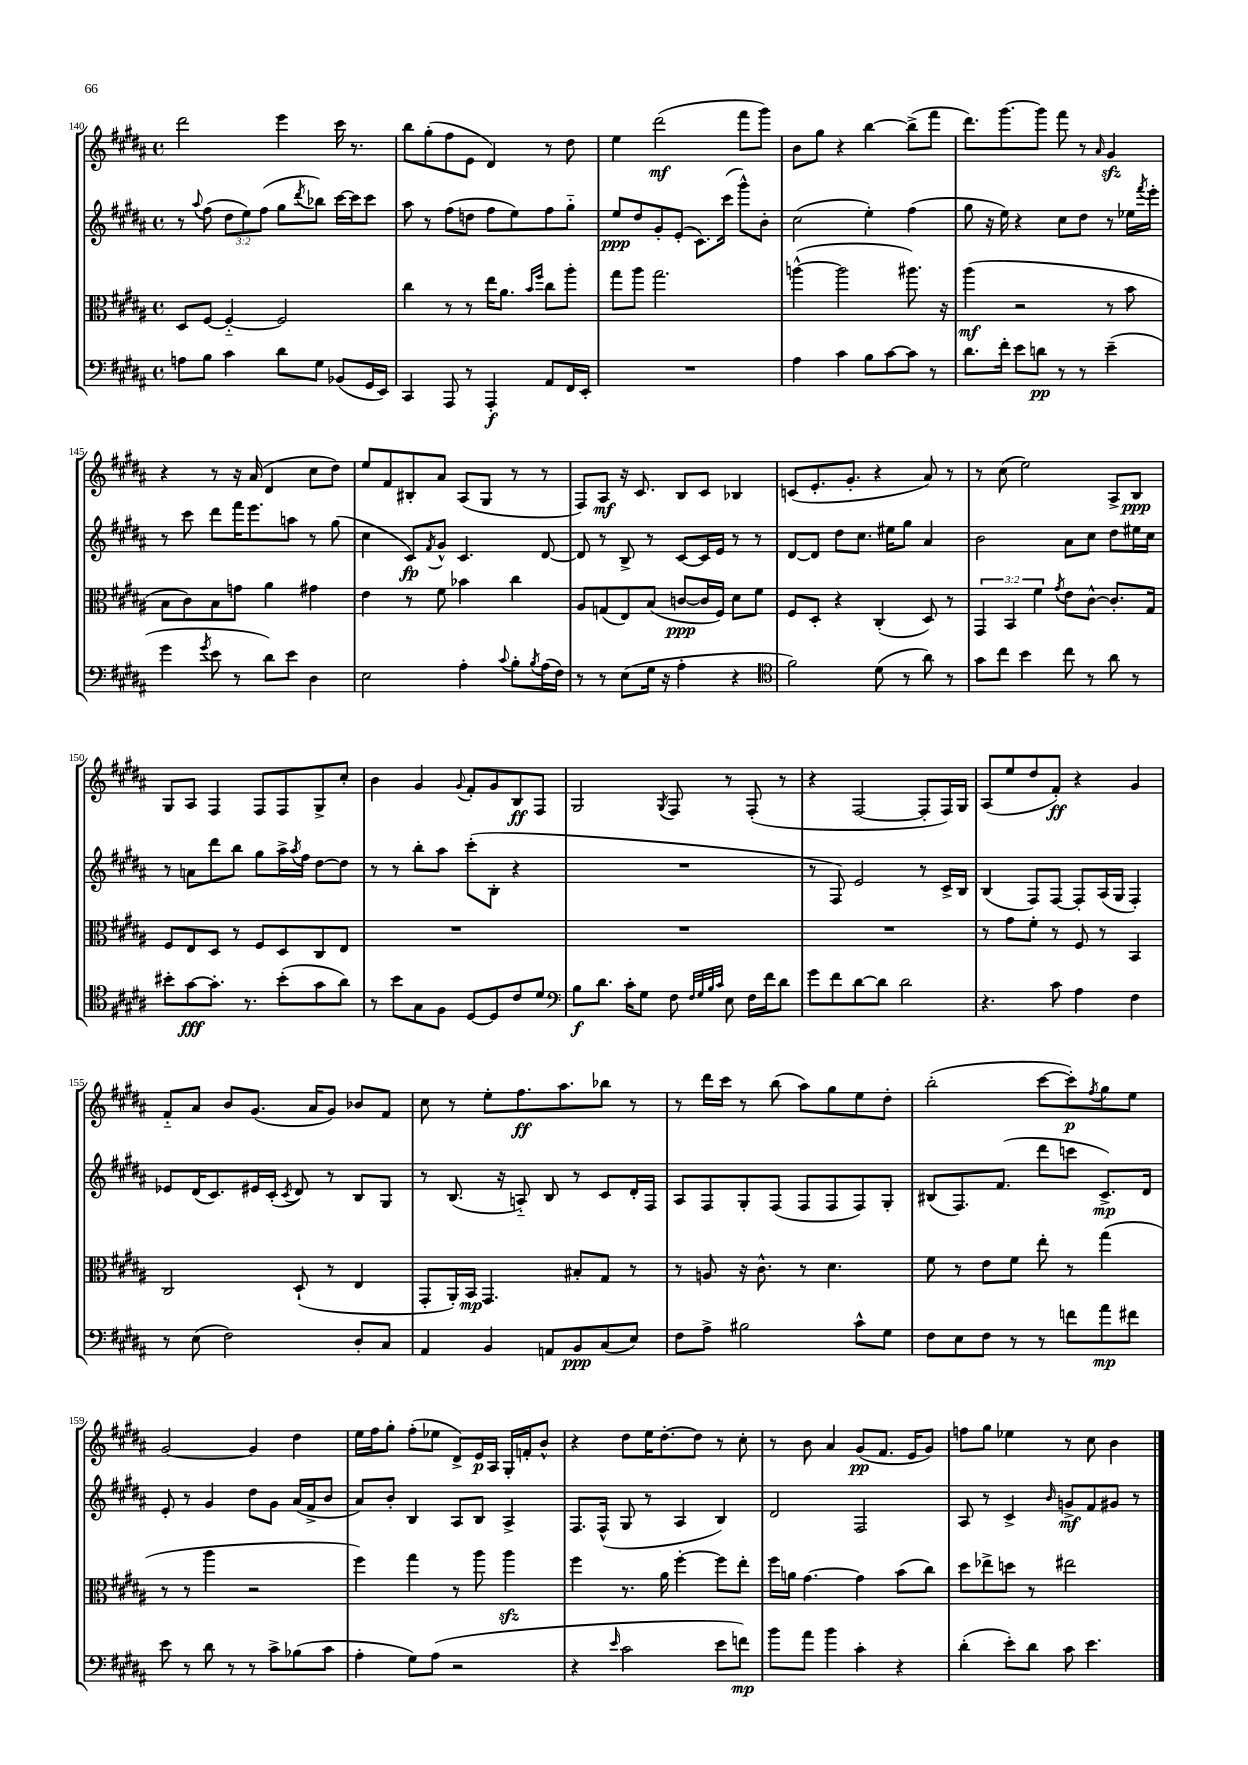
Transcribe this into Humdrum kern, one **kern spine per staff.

**kern	**kern	**kern	**kern
*staff4	*staff3	*staff2	*staff1
*clefF4	*clefC3	*clefG2	*clefG2
*k[f#c#g#d#a#]	*k[f#c#g#d#a#]	*k[f#c#g#d#a#]	*k[f#c#g#d#a#]
*M4/4	*M4/4	*M4/4	*M4/4
*met(c)	*met(c)	*met(c)	*met(c)
8A\L	8D#/L	8r	2ddd#\
.	.	8qqaa#/	.
8B\J	[8F#/J	(8ff#\	.
4c#\	4F#'~/_	12dd#\L	.
.	.	12ee\)	.
.	.	(12ff#\J	.
8d#\L	2F#/]	8gg#\L	4eee\
.	.	8qddd#/	.
8G#\J	.	8bb-\J)	.
(8BB-/L	.	[16ccc#\LL	16ccc#\
.	.	16ccc#\]J	8.r
16GG#/L	.	8ccc#\J	.
16EE/JJ)	.	.	.
=	=	=	=
4CC#/	4cc#\	8aa#\	8bb\L
.	.	8r	(8gg#'\
8AAA#/	8r	(8ff#\L	8ff#\
8r	8r	8dd\J	8e\J
4AAA#'/	16ee\LK	8ff#\L	4d#/)
.	8.a#\J	.	.
.	.	8ee\)	.
.	16qqb/LL	.	.
.	16qqff#/JJ	.	.
8AA#/L	8cc#\L	8ff#\	8r
16FF#/L	8aa#'\J	8gg#'~\J	8dd#\
16EE'/JJ	.	.	.
=	=	=	=
1r	8gg#\L	8ee/L	4ee\
.	8aa#\J	8dd#/	.
.	2.gg#\	8g#'/	(2ddd#\
.	.	(8e'/J	.
.	.	8.c#\L)	.
.	.	(16ccc#\Jk	.
.	.	8ggg#^^\L)	8fff#\L
.	.	8b'\J	8ggg#\J)
=	=	=	=
4A#\	([4aa^^\	(2cc#\	8b\L
.	.	.	8gg#\J
4c#\	2aa\]	.	4r
8B\L	.	4ee'\)	[4bb\
[8c#\	.	.	.
8c#\]J	8.aa#\)	(4ff#\	(8bb^\]L
8r	.	.	8fff#\J
.	16r	.	.
=	=	=	=
8.d#\L	(4aa#\	8gg#\	8.ddd#\L)
.	.	16r	.
16f#'\Jk	.	16ee\)	[8.ggg#\
8e\L	2r	4r	.
8d\J	.	.	8ggg#\]J
8r	.	8cc#\L	8fff#\
8r	.	8dd#\J	8r
.	.	.	16qqa#/
(4e~\	8r	8r	4g#/
.	8b\	16ee-\LL	.
.	.	8qfff#/	.
.	.	16eee'\JJ	.
=	=	=	=
4g#\	8B\L	8r	4r
.	8c#\)	8ccc#\	.
8qg#/	.	.	.
8e\	8B\	8ddd#\L	8r
8r	8g\J	16fff#\K	16r
.	.	8.eee\	(16a#/
8d#\L)	4a#\	.	4d#/
8e\J	.	8aa\J	.
4D#\	4g#\	8r	8cc#\L
.	.	(8gg#\	8dd#\J)
=	=	=	=
2E\	4e\	4cc#\	8ee/L
.	.	.	8f#/
.	8r	8c#/L)	8B#'/
.	.	8qf#/	.
.	8f#\	8g#^^/J	8a#/J
4A#'\	4b-\	4.c#/	(8A#/L
.	.	.	8G#/J
8qqc#/	.	.	.
8B'\L	4cc#\	.	8r
8qB/	.	.	.
(16A#\L	.	[8d#/	8r
16F#\JJ)	.	.	.
=	=	=	=
8r	8A#/L	8d#/]	8F#/L)
8r	(8G/	8r	8A#/J
(8E\L	8E/)	8B^/	16r
.	.	.	8.c#/
16G#\Jk	(8B/J	8r	.
16r	.	.	.
4A#'\	[8c/L	[8c#/L	8B/L
.	16c/]L	16c#/]L	8c#/J
.	16F#/JJ)	16e/JJ	.
4r	8d#\L	8r	4B-/
.	8f#\J	8r	.
=	=	=	=
*clefC4	*	*	*
2f#\)	8F#/L	[8d#/L	(8c/L
.	8D#'/J	8d#/]J	8.e'/
.	4r	8dd#\L	.
.	.	.	8.g#'/J
.	.	8.cc#\J	.
(8d#\	(4C#'/	.	4r
.	.	16ee#\LK	.
8r	.	8gg#\J	.
8a#\)	8D#/)	4a#/	8a#/)
8r	8r	.	8r
=	=	=	=
8g#\L	6GG#/	2b\	8r
8cc#\J	.	.	(8cc#\
.	6BB/	.	.
4b\	.	.	2ee\)
.	6f#\	.	.
.	8qg#/	.	.
8cc#\	8e\L	8a#\L	.
8r	[8c#^^\J	8cc#\J	.
8a#\	8.c#'/]L	8dd#\L	8A#^/L
8r	.	16ee#\L	8B/J
.	16G#/Jk	16cc#\JJ	.
=	=	=	=
8b#'\L	8F#/L	8r	8G#/L
[8g#\	8E/	8a\L	8A#/J
8.g#'\]J	8D#/J	8ddd#\	4F#/
.	8r	8bb\J	.
8.r	.	.	.
.	8F#/L	8gg#\L	8F#/L
(8b#'\L	8D#/	16aa#^\L	8F#/
.	.	8qaa#/	.
.	.	16ff#\JJ	.
8g#\	8C#/	[8dd#\L	8G#^/
8a#\J)	8E/J	8dd#\]J	8cc#'/J
=	=	=	=
8r	1r	8r	4b\
8b\L	.	8r	.
8G#\	.	8bb'\L	4g#/
8F#\J	.	8aa#\J	.
.	.	.	8qqg#/
[8D#/L	.	(8ccc#'\L	8f#'/L
8D#/]	.	8B'\J	8g#/
8c#/	.	4r	8B/
8d#/J	.	.	8F#/J
=	=	=	=
*clefF4	*	*	*
8B\L	1r	1r	2G#/
8.d#\J	.	.	.
16c#'\LK	.	.	.
8G#\J	.	.	.
.	.	.	8qG#/
8F#\	.	.	8F#/
32qqF#/LLL	.	.	.
32qqG#/	.	.	.
32qqB/	.	.	.
32qqc#/JJJ	.	.	.
8E\	.	.	8r
16F#\LL	.	.	(8F#'/
16f#\J	.	.	.
8d#\J	.	.	8r
=	=	=	=
8g#\L	1r	8r	4r
8f#\	.	8F#/)	.
[8d#\	.	2e/	[2F#/
8d#\]J	.	.	.
2d#\	.	.	.
.	.	8r	8F#'/]L
.	.	16c#^/LL	16F#/L)
.	.	16B/JJ	16G#/JJ
=	=	=	=
4.r	8r	(4B/	(8A#/L
.	8g#\L	.	8ee/
.	8f#'\J	8F#/L)	8dd#/
8c#\	8r	[8F#/J	8f#'/J)
4A#\	8F#/	8F#'/]L	4r
.	8r	(16A#/L	.
.	.	16G#/JJ	.
4F#\	4BB/	4F#'/)	4g#/
=	=	=	=
8r	2C#/	8e-/L	8f#'~/L
(8E\	.	(16d#/K	8a#/J
.	.	8.c#/)	.
2F#\)	.	.	8b/L
.	.	16e#/L	(8.g#/J
.	.	(16c#'/JJ	.
.	.	8qc#/	.
.	(8D#`/	8d#/)	.
.	.	.	16a#/LK
.	8r	8r	8g#/J)
8D#'/L	4E/	8B/L	8b-/L
8C#/J	.	8G#/J	8f#/J
=	=	=	=
4AA#/	8GG#'/L	8r	8cc#\
.	16AA#'/L)	(8.B/	8r
.	16BB/JJ	.	.
4BB/	4.GG#/	.	8ee'\L
.	.	16r	.
.	.	8A'~/)	8.ff#\
8AA/L	.	8B/	.
.	.	.	8.aa#\
8BB/	8B#'/L	8r	.
(8C#/	8G#/J	8c#/L	8bb-\J
8E/J)	8r	16d#'/L	8r
.	.	16F#/JJ	.
=	=	=	=
8F#\L	8r	8A#/L	8r
8A#^\J	8A/	8F#/	16ddd#\LL
.	.	.	16ccc#\JJ
2B#\	16r	8G#'/	8r
.	8.c#^^\	.	.
.	.	(8F#/J	(8bb\
.	8r	8F#/L	8aa#\L)
.	4.d#\	8F#/	8gg#\
8c#^^\L	.	8F#/)	8ee\
8G#\J	.	8G#'/J	8dd#'\J
=	=	=	=
8F#\L	8f#\	(8B#/L	(2bb'\
8E\	8r	8.F#/)	.
8F#\J	8e\L	.	.
.	.	(8.f#/J	.
8r	8f#\J	.	.
8r	8ee'\	8ddd#\L	[8ccc#\L
8f\L	8r	8ccc\J	8ccc#'\])
.	.	.	8qff#/
8a#\	(4gg#\	8.c#^/L)	8gg#\
8f#\J	.	.	8ee\J
.	.	16d#/Jk	.
=	=	=	=
8e\	8r	8e'/	[2g#/
8r	8r	8r	.
8d#\	4aa#\	4g#/	.
8r	.	.	.
8r	2r	8dd#\L	4g#/]
8c#^\L	.	8g#\J	.
(8B-\	.	(16a#/LL	4dd#\
.	.	16f#^/J	.
8c#\J	.	8b/J	.
=	=	=	=
4A#'\	4ff#\)	8a#/L)	16ee\LL
.	.	.	16ff#\J
.	.	8b'/J	8gg#'\J
8G#\L)	4gg#\	4B/	(8ff#'\L
(8A#\J	.	.	8ee-\J
2r	8r	8A#/L	8d#^/L)
.	8aa#\	8B/J	16e/L
.	.	.	16A#/JJ
.	4aa#\	4A#^/	16G#'/LL
.	.	.	16f'/J
.	.	.	8b^^/J
=	=	=	=
4r	4ff#\	8.F#/L	4r
.	.	(16F#^^/Jk	.
16qqe/	.	.	.
2c#\	8.r	8G#/	8dd#\L
.	.	8r	16ee\K
.	16a#\	.	[8.dd#'\
.	[4ff#'\	4A#/	.
.	.	.	8dd#\]J
8e\L	8ff#\]L	4B/)	8r
8f\J)	8ee'\J	.	8cc#'\
=	=	=	=
8b\L	16ff#\LL	2d#/	8r
.	16a\JJ	.	.
8a#\J	[4.g#\	.	8b\
4b\	.	.	4a#/
4c#'\	4g#\]	2F#/	(8g#/L
.	.	.	8.f#/J
4r	(8b\L	.	.
.	.	.	16e/LK
.	8cc#\J)	.	8g#/J)
=	=	=	=
(4d#'\	8dd#\L	8A#/	8ff\L
.	8ee-^\	8r	8gg#\J
8e'\L)	8dd\J	4c#^/	4ee-\
8d#\J	8r	.	.
.	.	16qqb/	.
8c#\	2ee#\	8g^/L	8r
4.e\	.	8f#/	8cc#\
.	.	8g#/J	4b\
.	.	8r	.
==	==	==	==
*-	*-	*-	*-
